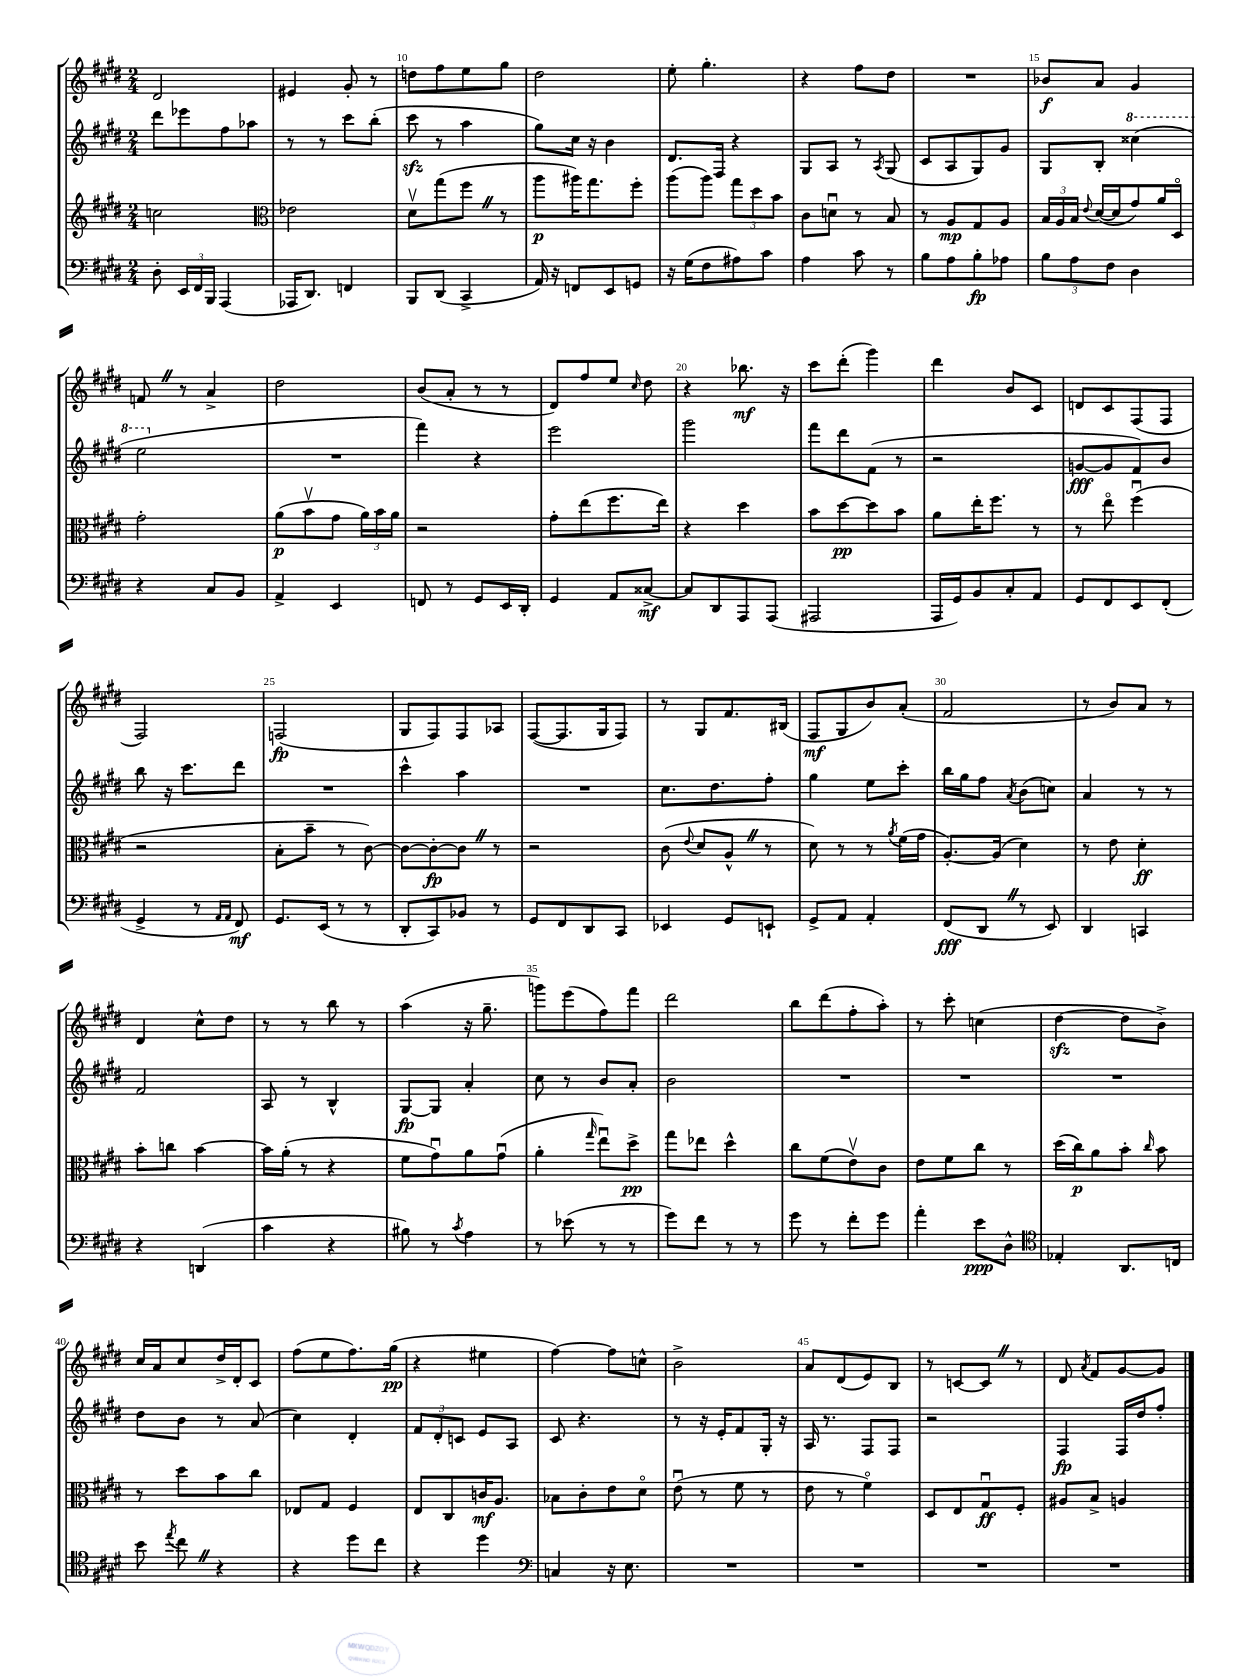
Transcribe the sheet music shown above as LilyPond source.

<<
\new StaffGroup <<
\new Staff = "s0" {
    \clef treble \key e \major \numericTimeSignature \time 2/4
    \autoBeamOff dis'2 |
    eis'4 gis'8-. r8 |
    d''8[ fis''8 e''8 gis''8] |
    dis''2 |
    e''8-. gis''4.-. |
    r4 fis''8[ dis''8] |
    R2 |
    bes'8[\f a'8] gis'4 |
    f'8 \once \override BreathingSign.text = \markup { \musicglyph "scripts.caesura.straight" } \breathe r8 a'4-> |
    dis''2 |
    b'8[( a'8]-. r8 r8 |
    dis'8[) fis''8 e''8] \grace { cis''16 } dis''8 |
    r4 bes''8.\mf r16 |
    cis'''8[ dis'''8]-.( gis'''4) |
    dis'''4 b'8[ cis'8] |
    d'8[ cis'8 fis8( fis8] |
    fis2) |
    f2\fp( |
    gis8[ fis8) fis8 aes8] |
    fis8[~( fis8. gis16 fis8]) |
    r8 gis8[ fis'8. bis16]( |
    fis8[\mf gis8 b'8) a'8]-.( |
    fis'2 |
    r8 b'8[) a'8] r8 |
    dis'4 cis''8[-^ dis''8] |
    r8 r8 b''8 r8 |
    a''4( r16 gis''8.-- |
    g'''8[) e'''8( fis''8) fis'''8] |
    dis'''2 |
    b''8[ dis'''8( fis''8-. a''8]-.) |
    r8 cis'''8-. c''4( |
    dis''4~\sfz dis''8[ b'8]->) |
    cis''16[ a'16 cis''8 dis''16-> dis'16-. cis'8] |
    fis''8[( e''8 fis''8.) gis''16]\pp( |
    r4 eis''4 |
    fis''4~) fis''8[ c''8]-^ |
    b'2-> |
    a'8[ dis'8( e'8) b8] |
    r8 c'8[~ c'8] \once \override BreathingSign.text = \markup { \musicglyph "scripts.caesura.straight" } \breathe r8 |
    dis'8 \acciaccatura { a'8 } fis'8[ gis'8~ gis'8] \bar "|." |
}
\new Staff = "s1" {
    \clef treble \key e \major \numericTimeSignature \time 2/4
    \autoBeamOff dis'''8[ ees'''8 fis''8 aes''8] |
    r8 r8 cis'''8[ b''8]-.( |
    cis'''8\sfz r8 a''4 |
    gis''8[) cis''16] r16 b'4 |
    dis'8.[ fis16] r4 |
    gis8[ a8] r8 \acciaccatura { a8 } gis8( |
    cis'8[ a8 gis8) gis'8] |
    gis8[ b8]-. \ottava #1 cisis'''4( |
    e'''2 \ottava #0 |
    R2 |
    fis'''4) r4 |
    e'''2 |
    gis'''2 |
    fis'''8[ dis'''8 fis'8]( r8 |
    r2 |
    g'8[~\fff g'8 fis'8) b'8] |
    b''8 r16 cis'''8.[ dis'''8] |
    R2 |
    cis'''4-^ a''4 |
    R2 |
    cis''8.[ dis''8. fis''8]-. |
    gis''4 e''8[ cis'''8]-. |
    b''16[ gis''16 fis''8] \acciaccatura { a'8 } b'8[( c''8]) |
    a'4 r8 r8 |
    fis'2 |
    a8 r8 b4-^ |
    gis8[~\fp gis8] a'4-. |
    cis''8 r8 b'8[ a'8]-. |
    b'2 |
    R2 |
    R2 |
    R2 |
    dis''8[ b'8] r8 a'8( |
    cis''4) dis'4-. |
    \tuplet 3/2 { fis'8[ dis'8-. c'8] } e'8[ a8] |
    cis'8 r4. |
    r8 r16 e'16[-. fis'8 gis16]-. r16 |
    a16 r8. fis8[ fis8] |
    r2 |
    fis4\fp fis16[ dis''16 fis''8]-. \bar "|." |
}
\new Staff = "s2" {
    \clef treble \key e \major \numericTimeSignature \time 2/4
    \autoBeamOff c''2 |
    \clef alto ees'2 |
    dis'8[\upbow gis''8( fis''8] \once \override BreathingSign.text = \markup { \musicglyph "scripts.caesura.straight" } \breathe r8 |
    a''8[\p ais''16) gis''8. fis''8]-. |
    a''8[( a''8]) \tuplet 3/2 { gis''8[ dis''8 b'8] } |
    cis'8[ d'8]\downbow r8 b8 |
    r8 a8[\mp gis8 a8] |
    \tuplet 3/2 { b16[ a16 b16] } \appoggiatura { e'8 } dis'16[~( dis'16 gis'8) a'16 dis16]\flageolet |
    gis'2-. |
    a'8[\p( b'8\upbow gis'8] \tuplet 3/2 { a'16[) b'16 a'16] } |
    r2 |
    gis'8[-. e''8( fis''8. e''16]) |
    r4 dis''4 |
    b'8[ dis''8~\pp dis''8 b'8] |
    a'8[ e''16-. fis''8.] r8 |
    r8 e''8\flageolet fis''4\downbow( |
    r2 |
    b8[-. b'8]-- r8 cis'8~) |
    cis'8[~ cis'8~-.\fp cis'8] \once \override BreathingSign.text = \markup { \musicglyph "scripts.caesura.straight" } \breathe r8 |
    r2 |
    cis'8( \appoggiatura { e'8 } dis'8[ a8]-^ \once \override BreathingSign.text = \markup { \musicglyph "scripts.caesura.straight" } \breathe r8 |
    dis'8) r8 r8 \acciaccatura { a'8 } fis'16[( gis'16] |
    a8.[~-.) a16]( dis'4) |
    r8 e'8 dis'4-.\ff |
    b'8[-. c''8] b'4~ |
    b'16[ a'16]-.( r8 r4 |
    fis'8[ gis'8\downbow) a'8 gis'8]\downbow( |
    a'4-. \grace { gis''16 } e''8[\downbow) dis''8]->\pp |
    gis''8[ ees''8] dis''4-^ |
    cis''8[ fis'8( e'8\upbow) cis'8] |
    e'8[ fis'8 cis''8] r8 |
    dis''16[( cis''16\p) a'8 b'8]-. \grace { cis''16 } b'8 |
    r8 dis''8[ b'8 cis''8] |
    ees8[ gis8] fis4 |
    e8[ cis8 c'16\mf a8.] |
    bes8[ cis'8-. e'8 dis'8]\flageolet |
    e'8\downbow( r8 fis'8 r8 |
    e'8 r8 fis'4\flageolet) |
    dis8[ e8 gis8\downbow\ff fis8]-. |
    ais8[ b8]-> a4 \bar "|." |
}
\new Staff = "s3" {
    \clef bass \key e \major \numericTimeSignature \time 2/4
    \autoBeamOff dis8-. \tuplet 3/2 { e,16[ fis,16 b,,16] } a,,4( |
    aes,,16[ dis,8.]) f,4 |
    b,,8[ dis,8]( cis,4-> |
    a,16) r16 f,8[ e,8 g,8] |
    r16 gis16[( fis8 ais8) cis'8] |
    a4 cis'8 r8 |
    b8[ a8 b8-.\fp aes8] |
    \tuplet 3/2 { b8[ a8 fis8] } dis4 |
    r4 cis8[ b,8] |
    a,4-> e,4 |
    f,8 r8 gis,8[ e,16 dis,16]-. |
    gis,4 a,8[ cisis8]~->\mf |
    cisis8[ dis,8 a,,8 a,,8]( |
    ais,,2 |
    a,,16[ gis,16) b,8 cis8-. a,8] |
    gis,8[ fis,8 e,8 fis,8]-.( |
    gis,4-> r8 \grace { a,16[ a,16] } fis,8\mf) |
    gis,8.[ e,16]( r8 r8 |
    dis,8[-. cis,8) bes,8] r8 |
    gis,8[ fis,8 dis,8 cis,8] |
    ees,4 gis,8[ e,8]-! |
    gis,8[-> a,8] a,4-. |
    fis,8[\fff( dis,8] \once \override BreathingSign.text = \markup { \musicglyph "scripts.caesura.straight" } \breathe r8 e,8) |
    dis,4 c,4 |
    r4 d,4( |
    cis'4 r4 |
    bis8) r8 \acciaccatura { cis'8 } a4 |
    r8 ees'8( r8 r8 |
    gis'8[) fis'8] r8 r8 |
    gis'8 r8 fis'8[-. gis'8] |
    a'4-. e'8[\ppp dis8]-^ |
    \clef tenor ees4-. a,8.[ c16] |
    b'8 \acciaccatura { e''8 } cis''8 \once \override BreathingSign.text = \markup { \musicglyph "scripts.caesura.straight" } \breathe r4 |
    r4 dis''8[ cis''8] |
    r4 dis''4 |
    \clef bass c4 r16 e8. |
    R2 |
    R2 |
    R2 |
    R2 \bar "|." |
}
>>
>>
\layout { \context { \Score currentBarNumber = #8 \override BarNumber.break-visibility = ##(#f #t #t) barNumberVisibility = #(every-nth-bar-number-visible 5) } }
